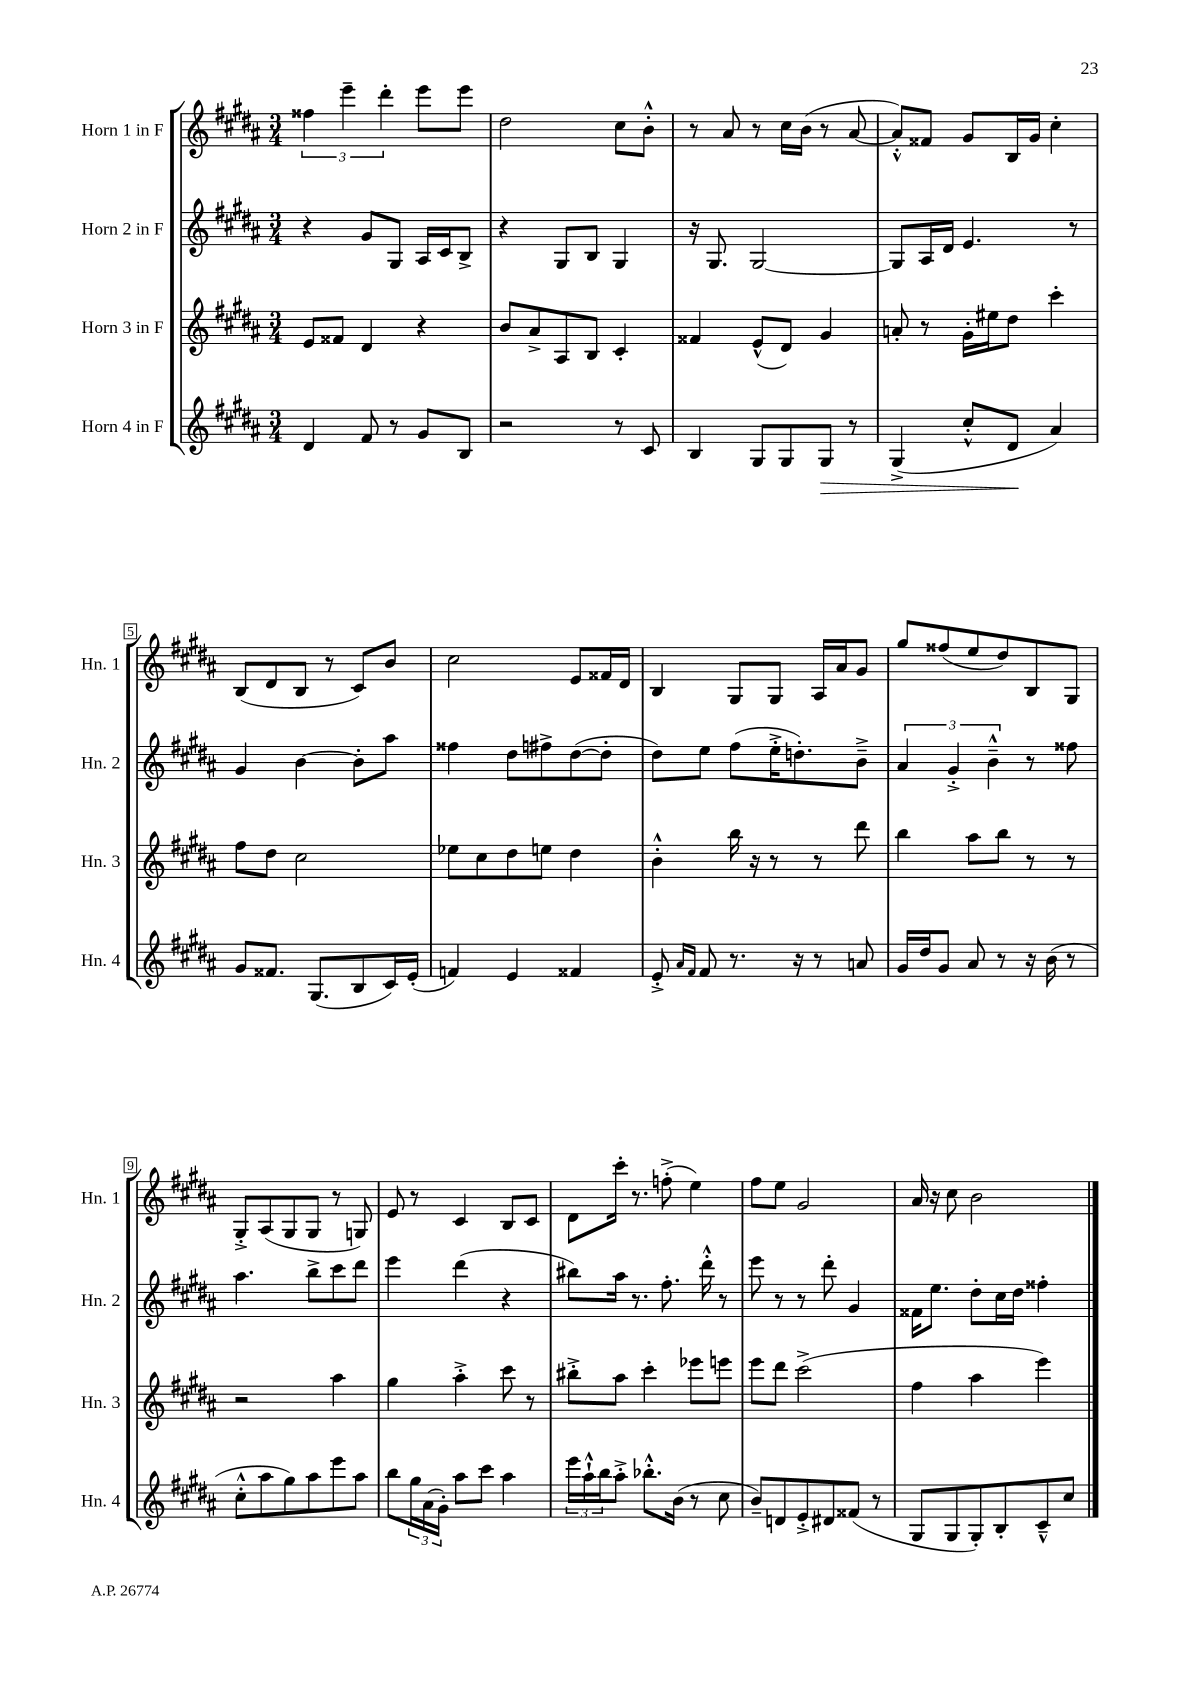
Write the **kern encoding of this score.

**kern	**kern	**kern	**kern
*staff4	*staff3	*staff2	*staff1
*clefG2	*clefG2	*clefG2	*clefG2
*k[f#c#g#d#a#]	*k[f#c#g#d#a#]	*k[f#c#g#d#a#]	*k[f#c#g#d#a#]
*M3/4	*M3/4	*M3/4	*M3/4
4d#	8e	4r	6ff##
.	8f##	.	.
.	.	.	6eee~
8f#	4d#	8g#	.
.	.	.	6ddd#'
8r	.	8G#	.
8g#	4r	16A#	8eee
.	.	16c#	.
8B	.	8B^	8eee
=	=	=	=
2r	8b	4r	2dd#
.	8a#^	.	.
.	8A#	8G#	.
.	8B	8B	.
8r	4c#'	4G#	8cc#
8c#	.	.	8b'^^
=	=	=	=
4B	4f##	16r	8r
.	.	8.G#	.
.	.	.	8a#
8G#	(8e^^	[2G#	8r
8G#	8d#)	.	16cc#
.	.	.	(16b
8G#	4g#	.	8r
8r	.	.	[8a#
=	=	=	=
(4G#^	8a'	8G#]	8a#'^^])
.	8r	16A#	8f##
.	.	16d#	.
8cc#'^^	16g#'	4.e	8g#
.	16ee#	.	.
8d#	8dd#	.	16B
.	.	.	16g#
4a#)	4ccc#'	.	4cc#'
.	.	8r	.
=	=	=	=
8g#	8ff#	4g#	(8B
8.f##	8dd#	.	8d#
.	2cc#	[4b	8B
(8.G#	.	.	.
.	.	.	8r
8B	.	8b']	8c#)
16c#)	.	8aa#	8b
(16e'	.	.	.
=	=	=	=
4f)	8ee-	4ff##	2cc#
.	8cc#	.	.
4e	8dd#	8dd#	.
.	8ee	8ff#^	.
4f##	4dd#	([8dd#	8e
.	.	8dd#']	16f##
.	.	.	16d#
=	=	=	=
8e'^	4b'^^	8dd#)	4B
16qqa#	.	.	.
16qqf#	.	.	.
8f#	.	8ee	.
8.r	16bb	(8ff#	8G#
.	16r	.	.
.	8r	16ee'^	8G#
16r	.	8.dd')	.
8r	8r	.	16A#
.	.	.	16a#
8a	8ddd#	8b~^	8g#
=	=	=	=
16g#	4bb	6a#	8gg#
16dd#	.	.	.
8g#	.	.	(8ff##
.	.	6g#'^	.
8a#	8aa#	.	8ee
.	.	6b~^^	.
8r	8bb	.	8dd#)
16r	8r	8r	8B
(16b	.	.	.
8r	8r	8ff##	8G#
=	=	=	=
8cc#'^^	2r	4.aa#	8G#'^
8aa#	.	.	(8A#
8gg#)	.	.	8G#
8aa#	.	8bb^	8G#
8eee	4aa#	8ccc#	8r
8aa#	.	8ddd#	8G)
=	=	=	=
8bb	4gg#	4eee	8e
24gg#	.	.	8r
(24a#	.	.	.
24g#')	.	.	.
8aa#	4aa#'^	(4ddd#	4c#
8ccc#	.	.	.
4aa#	8ccc#	4r	8B
.	8r	.	8c#
=	=	=	=
24eee	8bb#'^	8bb#)	8d#
24aa#`^^	.	.	.
24bb	.	.	.
8aa#'^	8aa#	16aa#	16ccc#'
.	.	8.r	8.r
8.bb-'^^	4ccc#'	.	.
.	.	8.ff#'	(8ff'^
(16b	.	.	.
8r	8eee-	.	4ee)
.	.	16ddd#'^^	.
8cc#	8eee	8r	.
=	=	=	=
8b~)	8eee	8eee	8ff#
8d	8ddd#	8r	8ee
8e'^	(2ccc#^	8r	2g#
8d#	.	8ddd#'	.
(8f##	.	4g#	.
8r	.	.	.
=	=	=	=
8G#	4ff#	16f##	16a#
.	.	8.ee	16r
8G#	.	.	8cc#
8G#')	4aa#	8dd#'	2b
8B'	.	16cc#	.
.	.	16dd#	.
8c#~^^	4eee)	4ff##'	.
8cc#	.	.	.
==	==	==	==
*-	*-	*-	*-
